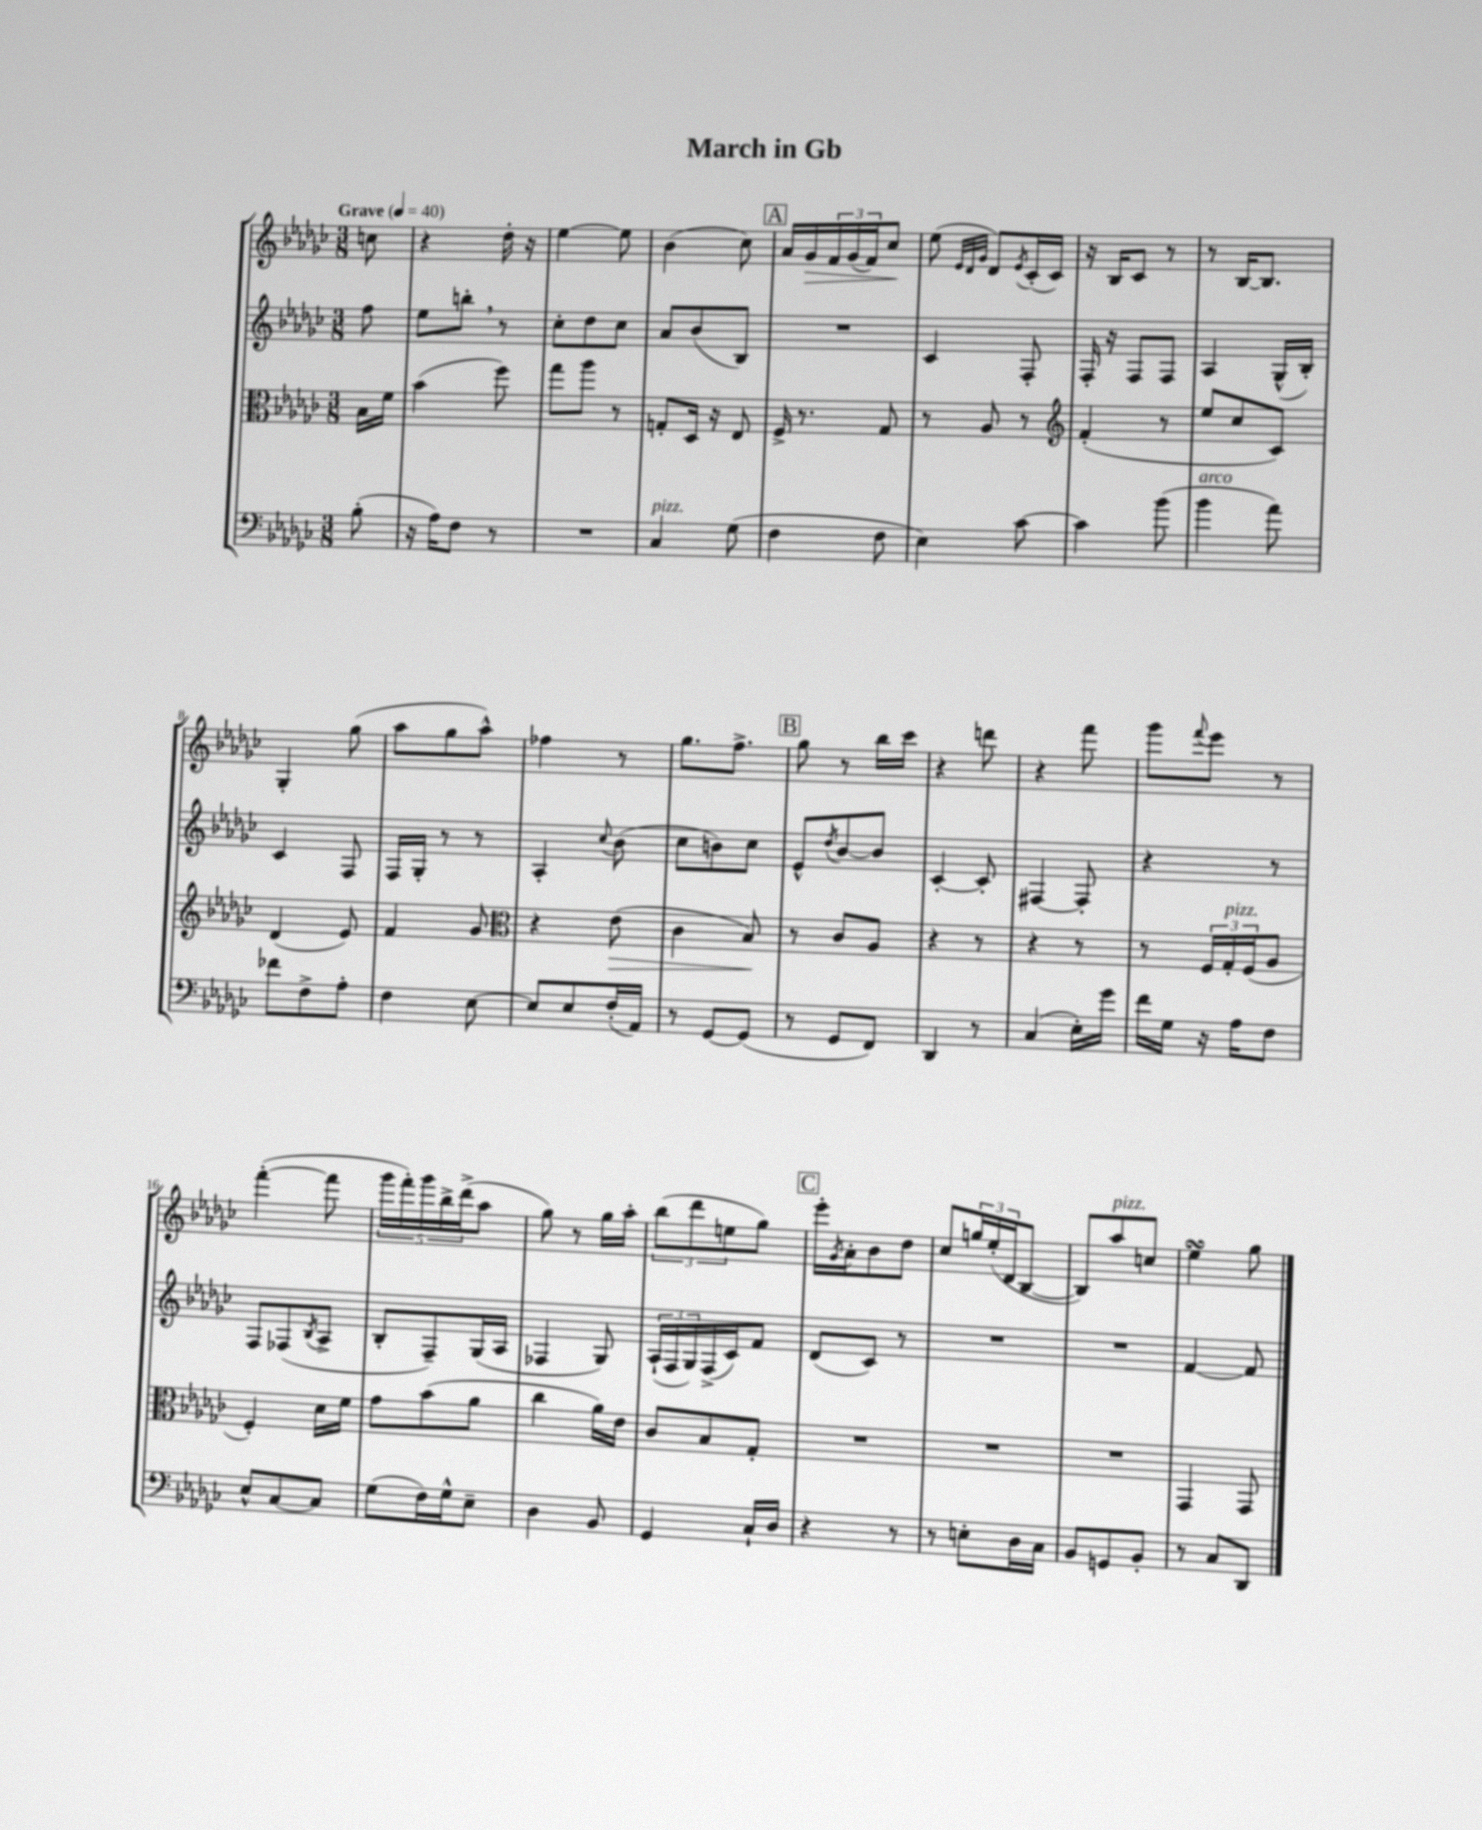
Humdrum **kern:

**kern	**kern	**kern	**kern
*staff4	*staff3	*staff2	*staff1
*clefF4	*clefC3	*clefG2	*clefG2
*k[b-e-a-d-g-c-]	*k[b-e-a-d-g-c-]	*k[b-e-a-d-g-c-]	*k[b-e-a-d-g-c-]
*M3/8	*M3/8	*M3/8	*M3/8
*MM40	*MM40	*MM40	*MM40
(8B-'\	16B-\LL	8ff\	8cc\
.	16f\JJ	.	.
=	=	=	=
16r	(4b-\	8ee-\L	4r
16A-\LK)	.	.	.
8F\J	.	8bb'\J	.
8r	8ff\)	8r	16dd-'\
.	.	.	16r
=	=	=	=
4.r	8gg-\L	8cc-'\L	[4ee-\
.	8aa-\J	8dd-\	.
.	8r	8cc-\J	8ee-\]
=	=	=	=
4C-/	8G'/L	8a-/L	(4b-\
.	16D-/Jk	(8b-/	.
.	16r	.	.
(8G-\	8E-/	8B-/J)	8cc-\)
=	=	=	=
4F\	16F^/	4.r	16a-/LL
.	8.r	.	16g-/
.	.	.	24f/
.	.	.	(24g-/
.	.	.	24f/J)
8F\	8G-/	.	8cc-/J
=	=	=	=
4E-\)	8r	4c-/	(8ee-\
.	.	.	32qqe-/LLL
.	.	.	32qqd-/
.	.	.	32qqg-/JJJ
.	8A-/	.	8d-/L)
.	.	.	8qe-/
[8c-\	8r	8F'/	(16c-'/L
.	.	.	16c-/JJ)
=	=	=	=
*	*clefG2	*	*
4c-\]	(4f'/	16F'/	16r
.	.	16r	16B-/LK
.	.	8F/L	8c-/J
(8b-\	8r	8F/J	8r
=	=	=	=
4b-\	8ee-/L	4A-/	8r
.	8cc-/	.	[16B-/LK
.	.	.	8.B-/]J
8a-\)	8c-/J)	(16G-^^/LL	.
.	.	16B-'/JJ)	.
=	=	=	=
8f-\L	(4d-/	4c-/	4G-'/
8F^\	.	.	.
8A-'\J	8e-/)	8F/	(8gg-\
=	=	=	=
4F\	4f/	16F/LL	8aa-\L
.	.	16G-'/JJ	.
.	.	8r	8gg-\
[8E-\	8g-/	8r	8aa-^^\J)
=	=	=	=
*	*clefC3	*	*
8E-/]L	4r	4A-'/	4ff-\
8E-/	.	.	.
.	.	8qqcc-/	.
(16F'/L	(8e-\	(8b-\	8r
16AA-/JJ)	.	.	.
=	=	=	=
8r	4c-\	8cc-\L	8.gg-\L
[8GG-/L	.	8b\)	.
.	.	.	8.ff^\J
(8GG-/]J	8B-/)	8cc-\J	.
=	=	=	=
8r	8r	8e-^^/L	8gg-\
.	.	8qdd-/	.
8GG-/L	8c-/L	[8b-/	8r
8FF/J)	8A-/J	8b-/]J	16bb-\LL
.	.	.	16ccc-\JJ
=	=	=	=
4DD-/	4r	[4c-'/	4r
8r	8r	8c-'/]	8ddd\
=	=	=	=
(4C-/	4r	[4F#/	4r
16E-'\LL)	8r	8F#'/]	8fff\
16g-\JJ	.	.	.
=	=	=	=
16f\LL	8r	4r	8ggg-\L
16G-\JJ	.	.	.
.	.	.	8qqfff/
16r	24F/LL	.	8eee-\J
.	24G-'/	.	.
16A-\LK	.	.	.
.	(24F/J	.	.
8F\J	8A-/J	8r	8r
=	=	=	=
8E-^^/L	4F'/)	8F/L	([4fff'\
[8C-/	.	(8F-/	.
.	.	8qB-/	.
8C-/]J	16d-\LL	8A-^/J	8fff\]
.	16f\JJ	.	.
=	=	=	=
(8G-\L	8g-\L	8B-'/L	20ggg-\LL
.	.	.	20fff'\)
.	.	.	20ggg-\
16F\L)	(8b-\	8F~/)	.
.	.	.	20bb-^\
16G-^^\J	.	.	.
.	.	.	(20ddd-^\J
8E-~\J	8a-\J	(16G-/L	8aa-\J
.	.	16A-/JJ	.
=	=	=	=
4D-\	4cc-\	4F-/	8gg-\)
.	.	.	8r
8BB-/	16a-\LL)	8G-/)	16gg-\LL
.	16e-\JJ	.	16aa-'\JJ
=	=	=	=
4GG-/	8c-/L	(24A-`/LL	(12bb-\L
.	.	24F/	.
.	.	24G-/)	12ddd-\
.	8B-/	(16F^/	.
.	.	.	12ee\
.	.	16c-/J)	.
16C-`/LL	8G-'/J	8f/J	8gg-\J)
16D-/JJ	.	.	.
=	=	=	=
4r	4.r	(8d-/L	16eee-'\LL
.	.	.	8qg-/
.	.	.	16a-'\J
.	.	8c-/J)	8b-\
8r	.	8r	8dd-\J
=	=	=	=
8r	4.r	4.r	8cc-/L
8E'\L	.	.	24gg/L
.	.	.	(24ee-'/
.	.	.	24d-/J
16D-\L	.	.	[8B-/J
16C-\JJ	.	.	.
=	=	=	=
8BB-/L	4.r	4.r	8B-/]L)
8GG/	.	.	8aa-/
8BB-'/J	.	.	8cc/J
=	=	=	=
8r	4GG-/	[4f/	4ee-\
8C-/L	.	.	.
8DD-/J	8GG-/	8f/]	8gg-\
==	==	==	==
*-	*-	*-	*-
